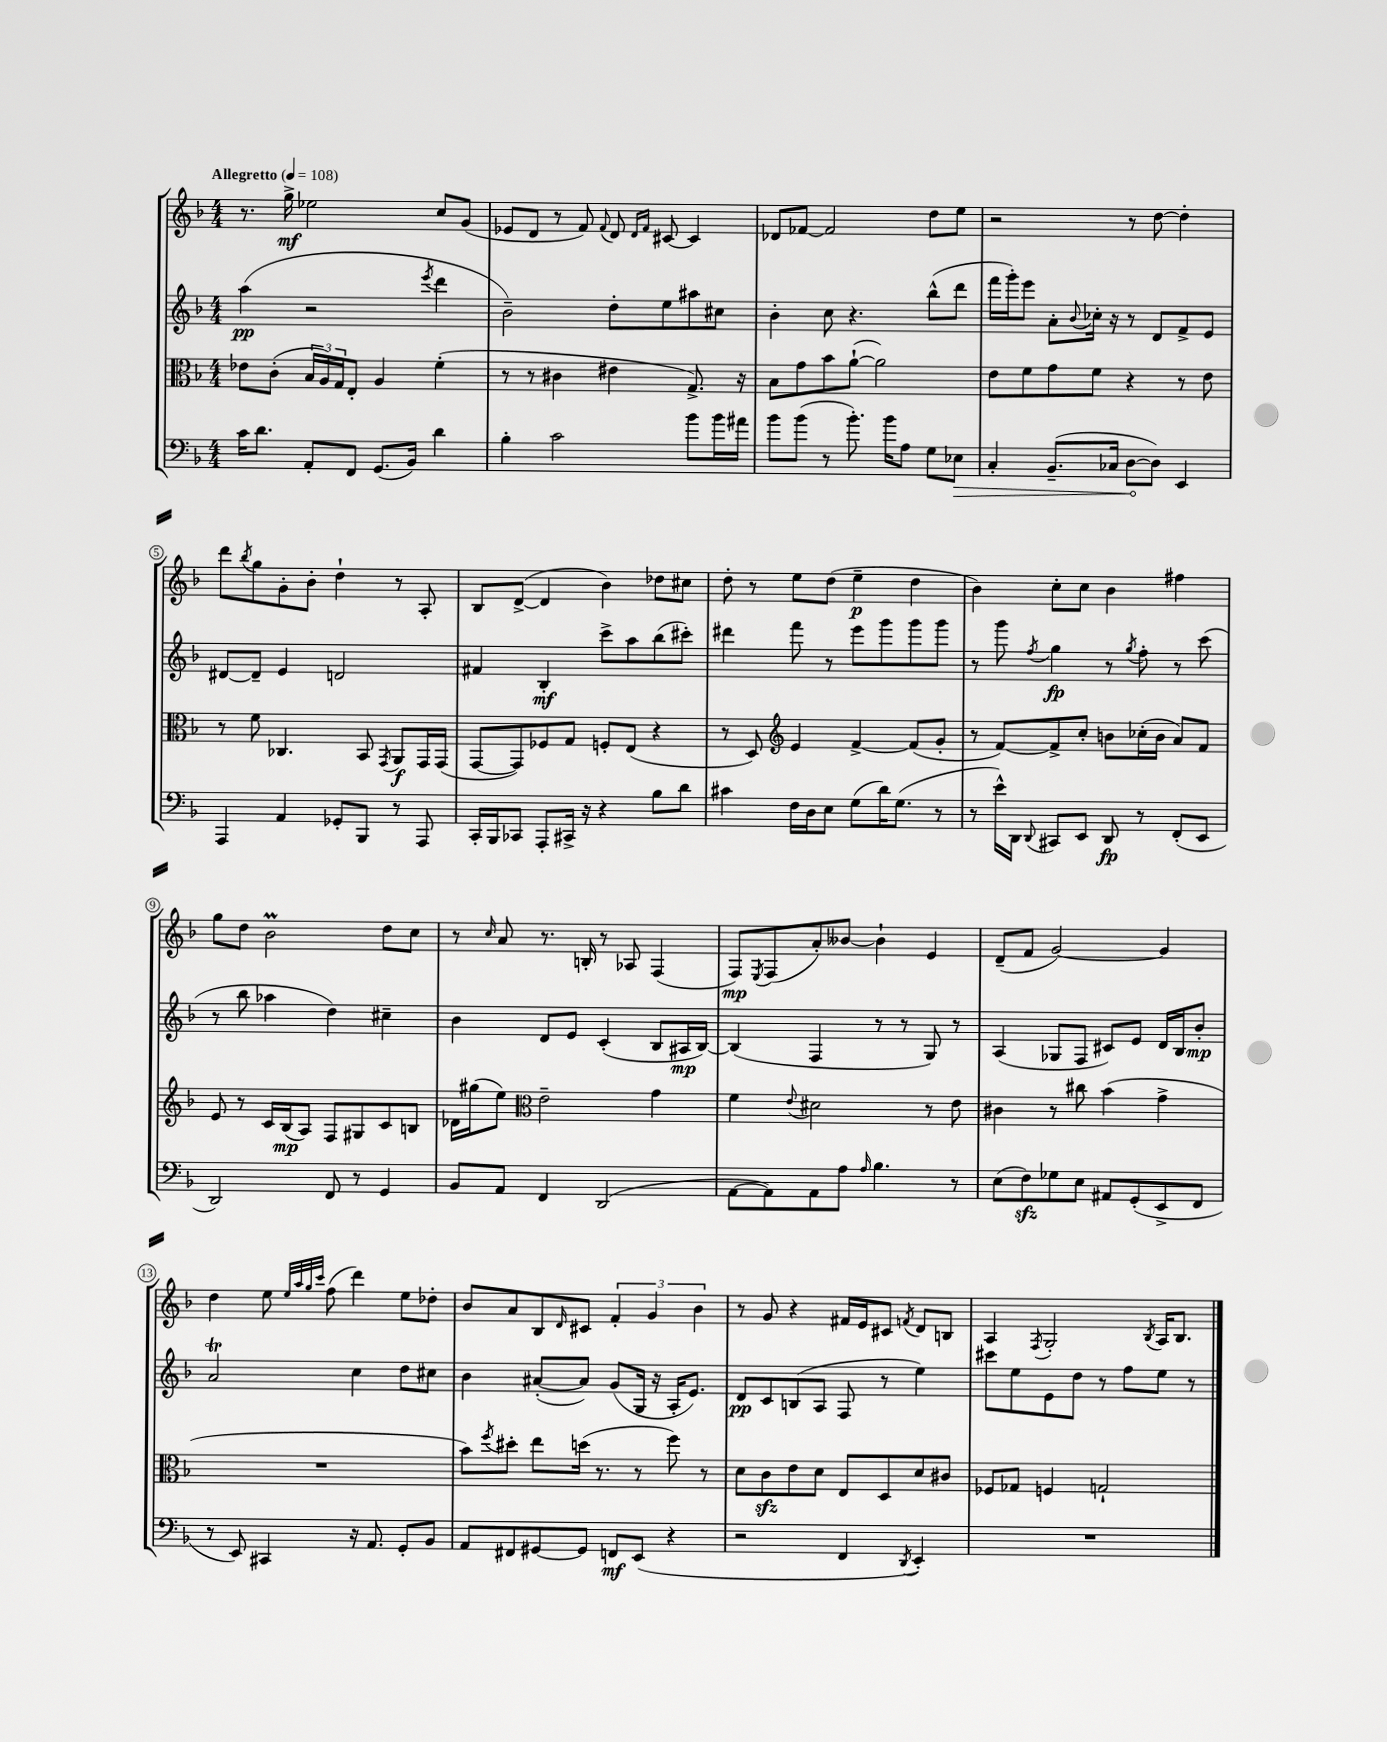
<<
\new StaffGroup <<
\new Staff = "s0" {
    \clef treble \key f \major \numericTimeSignature \time 4/4 \tempo "Allegretto" 4 = 108
    r8. g''16->\mf ees''2 c''8 g'8( |
    ees'8 d'8 r8 f'8) \appoggiatura { f'8 } d'8 \grace { d'16 f'16 } cis'8~ cis'4 |
    des'8 fes'8~ fes'2 d''8 e''8 |
    r2 r8 d''8~ d''4-. |
    d'''8 \acciaccatura { bes''8 } g''8 g'8-. bes'8-. d''4-! r8 a8-. |
    bes8 d'8~->( d'4 bes'4) des''8 cis''8 |
    d''8-. r8 e''8 d''8( e''4--\p d''4 |
    bes'4) c''8-. c''8 bes'4 fis''4 |
    g''8 d''8 bes'2\prall d''8 c''8 |
    r8 \grace { c''16 } a'8 r8. b16-. r8 aes8 f4( |
    f8\mp) \acciaccatura { e8 } f8( a'8-.) beses'8~ beses'4-! e'4 |
    d'8--( f'8 g'2~) g'4 |
    d''4 e''8 \grace { e''32 a''32 g''32 c'''32 } f''8( d'''4) e''8 des''8-. |
    bes'8 a'8 bes8 \grace { d'16 } cis'8 \tuplet 3/2 { f'4-. g'4 bes'4 } |
    r8 g'8 r4 fis'16 e'16 cis'8 \acciaccatura { f'8 } d'8 b8 |
    a4 \acciaccatura { f8 } g2-. \acciaccatura { bes8 } a16 bes8. \bar "|." |
}
\new Staff = "s1" {
    \clef treble \key f \major \numericTimeSignature \time 4/4
    a''4\pp( r2 \acciaccatura { e'''8 } d'''4 |
    bes'2--) d''8-. e''8 ais''8 cis''8 |
    bes'4-. c''8 r4. bes''8-^( d'''8 |
    f'''16 g'''16-.) e'''8 a'8-. \appoggiatura { bes'8 } ces''16-. r16 r8 d'8 f'8-> e'8 |
    dis'8~ dis'8-- e'4 d'2 |
    fis'4 bes4-.\mf c'''8-> a''8 bes''8( cis'''8-.) |
    dis'''4 f'''8 r8 e'''8 g'''8 g'''8 g'''8 |
    r8 g'''8 \acciaccatura { f''8 } g''4\fp r8 \acciaccatura { g''8 } f''8-. r8 c'''8( |
    r8 bes''8 aes''4 d''4) cis''4-- |
    bes'4 d'8 e'8 c'4-.( bes8 ais16\mp bes16~) |
    bes4( f4 r8 r8 g8) r8 |
    a4( ges8 f8 cis'8) e'8 d'16 bes16 bes'8-.\mp |
    a'2\trill c''4 d''8 cis''8 |
    bes'4 ais'8~-.( ais'8) g'8( g16 r16 a16-. e'8.) |
    d'8\pp c'8 b8( a8 f8 r8 e''4) |
    cis'''8 e''8 e'8 d''8 r8 f''8 e''8 r8 \bar "|." |
}
\new Staff = "s2" {
    \clef alto \key f \major \numericTimeSignature \time 4/4
    ees'8 c'8-.( \tuplet 3/2 { bes16 a16) g16 } e8-. a4 f'4-.( |
    r8 r8 cis'4 eis'4 g8.->) r16 |
    bes8 g'8 bes'8 a'8~-!( a'2) |
    e'8 f'8 g'8 f'8 r4 r8 e'8 |
    r8 f'8 ces4. bes,8 \acciaccatura { g,8 } a,8\f g,16 g,16( |
    g,8~ g,8) fes8 g8 f8-. e8( r4 |
    r8 d8) \clef treble e'4 f'4~-> f'8( g'8-. |
    r8 f'8~) f'8-> c''8-. b'8 ces''16-.( b'16 a'8) f'8 |
    e'8 r8 c'16 bes16\mp( a8) f8 gis8 c'8 b8 |
    des'16 gis''16( e''8) \clef alto e'2-- g'4 |
    f'4 \appoggiatura { e'8 } dis'2 r8 e'8 |
    cis'4 r8 cis''8 bes'4( g'4-> |
    R1 |
    bes'8) \acciaccatura { f''8 } dis''8-. e''8 d''16( r8. r8 f''8) r8 |
    d'8 c'8\sfz e'8 d'8 e8 d8 d'8 cis'8 |
    fes8 ges8 f4 g2-! \bar "|." |
}
\new Staff = "s3" {
    \clef bass \key f \major \numericTimeSignature \time 4/4
    c'16 d'8. a,8-. f,8 g,8.( bes,16) d'4 |
    bes4-. c'2 bes'8 bes'16 ais'16 |
    bes'8 bes'8( r8 bes'8.-.) bes'16 a8 g8 \once \override Hairpin.circled-tip = ##t ees8\> |
    c4-. bes,8.--( ces16 d8~\! d8) e,4 |
    a,,4 a,4 ges,8-. bes,,8 r8 a,,8 |
    c,16-. bes,,16 ces,8 a,,8-. cis,16-> r16 r4 bes8 d'8 |
    cis'4 f16 d16 e8 g8( d'16) g8.( r8 |
    r8 e'16-^) d,16 \appoggiatura { d,8 } cis,8 e,8 d,8\fp r8 f,8-.( e,8 |
    d,2) f,8 r8 g,4 |
    bes,8 a,8 f,4 d,2( |
    a,8~ a,8) a,8 a8 \grace { a16 } bes4. r8 |
    e8( f8\sfz) ges8 e8 ais,8 g,8-.( e,8-> f,8 |
    r8 e,8) cis,4 r16 a,8. g,8-. bes,8 |
    a,8 fis,8 gis,8~ gis,8 f,8\mf e,8( r4 |
    r2 f,4 \acciaccatura { d,8 } e,4-.) |
    R1 \bar "|." |
}
>>
>>
\layout { \context { \Score \override BarNumber.stencil = #(make-stencil-circler 0.1 0.3 ly:text-interface::print) } }
